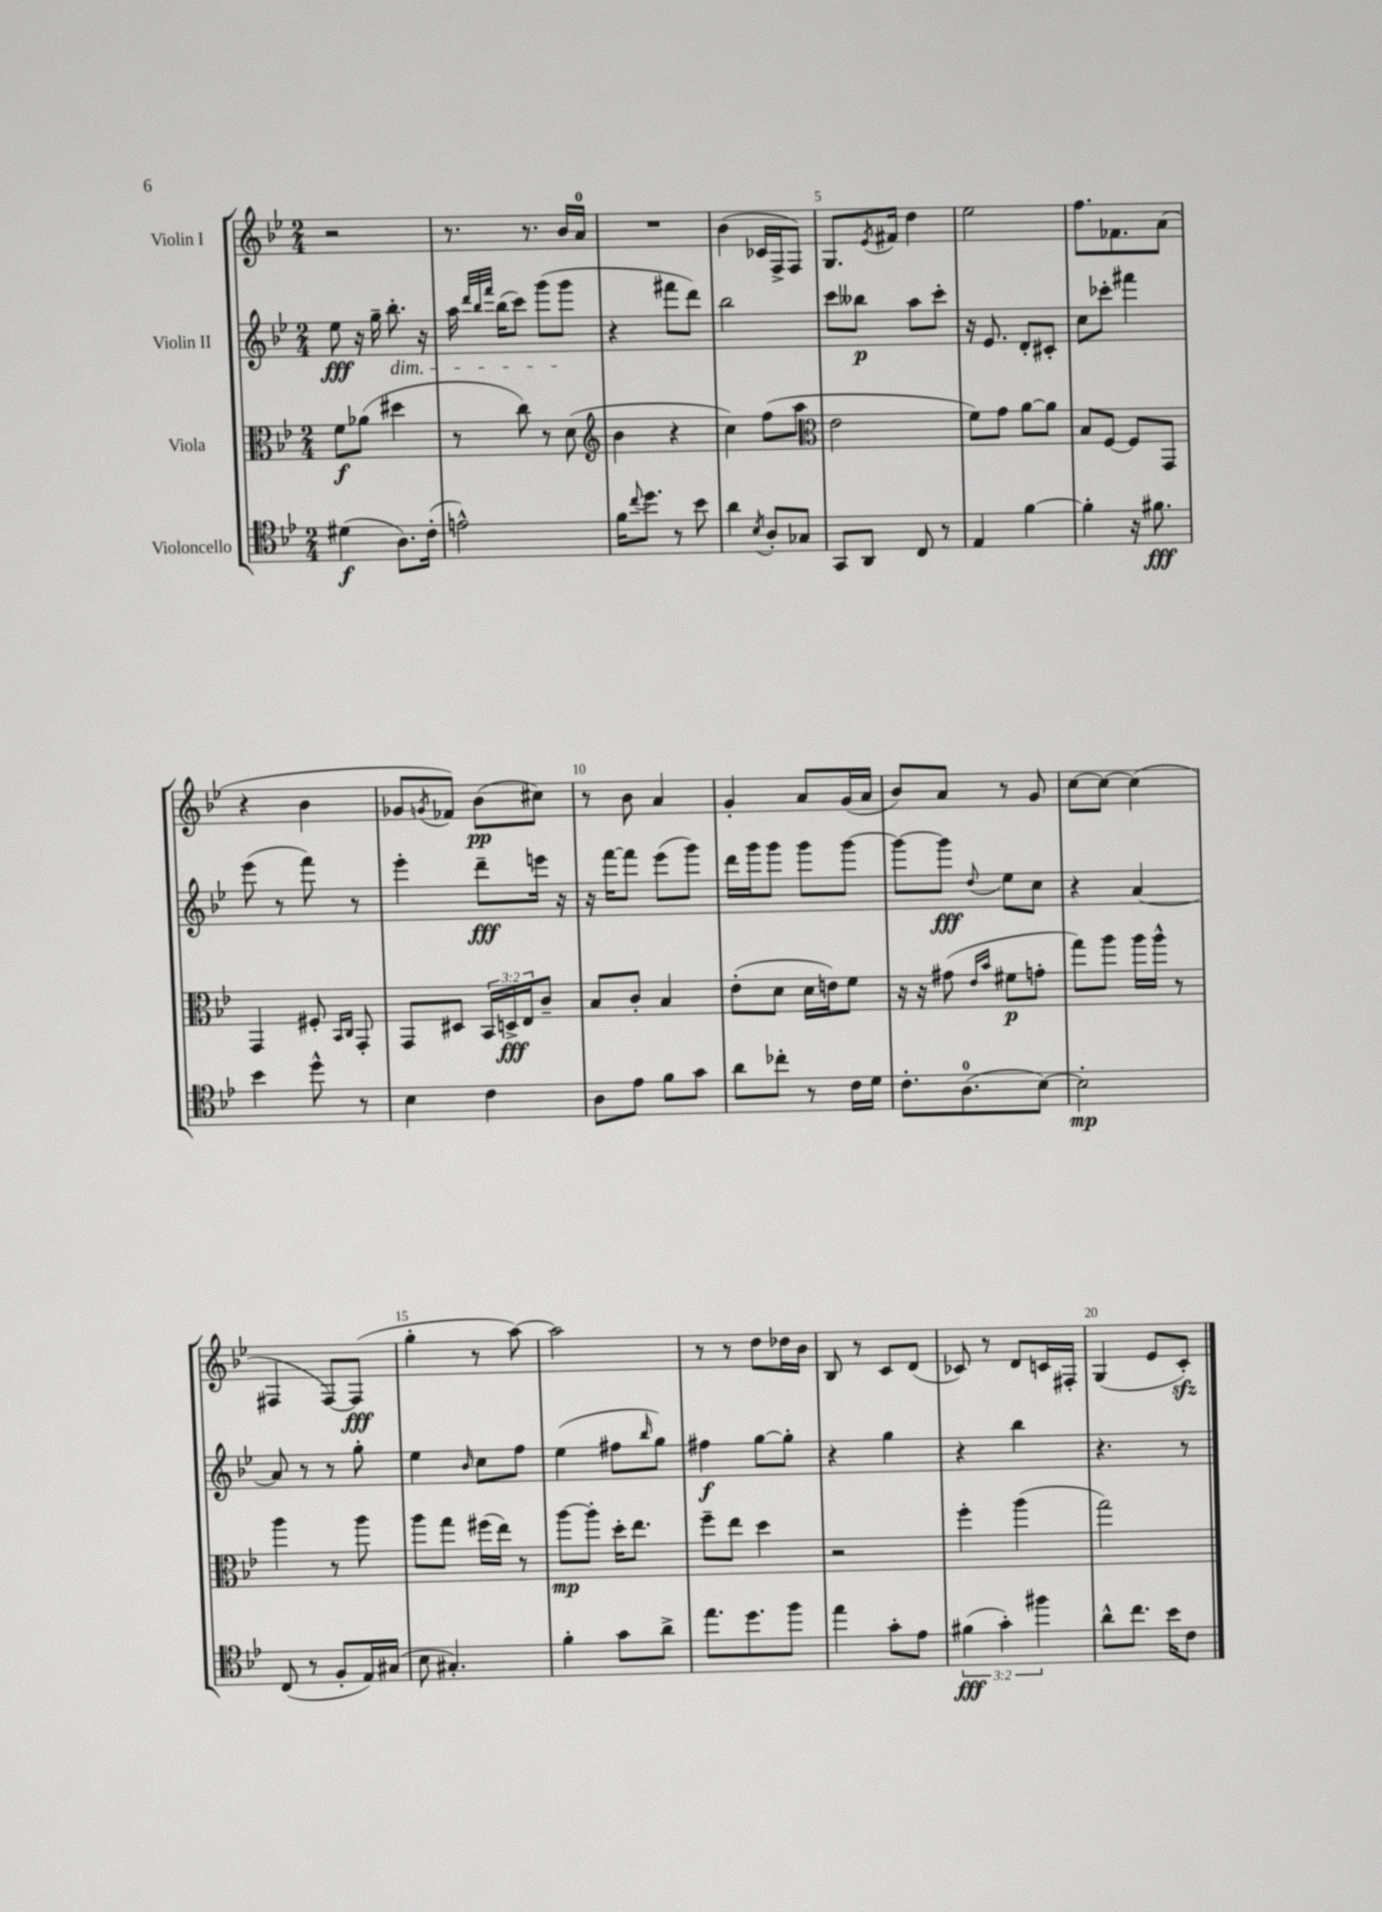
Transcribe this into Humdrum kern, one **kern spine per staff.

**kern	**dynam	**kern	**dynam	**kern	**dynam	**kern	**dynam
*part4	*part4	*part3	*part3	*part2	*part2	*part1	*part1
*staff4	*staff4	*staff3	*staff3	*staff2	*staff2	*staff1	*staff1
*I"Violoncello	*	*I"Viola	*	*I"Violin II	*	*I"Violin I	*
*clefC4	*	*clefC3	*	*clefG2	*	*clefG2	*
*k[b-e-]	*	*k[b-e-]	*	*k[b-e-]	*	*k[b-e-]	*
*M2/4	*	*M2/4	*	*M2/4	*	*M2/4	*
=1	=1	=1	=1	=1	=1	=1	=1
(4d#X\	f	8f\L	f	8ee-\	fff	2r	.
.	.	(8a-X\J	.	16r	.	.	.
.	.	.	.	16gg~\	.	.	.
!	!	!	!	!LO:TX:b:i:t=dim.	!	!	!
8.A\L)	.	4dd#X\	.	8.bb-'\	.	.	.
(16c'\Jk	.	.	.	16r	.	.	.
=2	=2	=2	=2	=2	=2	=2	=2
2en^^\)	.	8r	.	16aa\	.	8.r	.
.	.	.	.	32qqddd/LLL	.	.	.
.	.	.	.	32qqbb-/	.	.	.
.	.	.	.	32qqfff/JJJ	.	.	.
.	.	.	.	(16bb-\KL	.	.	.
.	.	8cc\)	.	8ccc\J)	.	.	.
.	.	.	.	.	.	8.r	.
.	.	8r	.	(8ggg\L	.	.	.
.	.	(8d\	.	8ggg\J	.	16b-/LL	.
.	.	.	.	.	.	16a/JJ	.
=3	=3	=3	=3	=3	=3	=3	=3
*	*	*clefG2	*	*	*	*	*
16f\KL	.	4b-\	.	4r	.	2r	.
8qqcc/	.	.	.	.	.	.	.
8.dd\J	.	.	.	.	.	.	.
8r	.	4r	.	8fff#X\L	.	.	.
8b-\	.	.	.	8ddd\J)	.	.	.
=4	=4	=4	=4	=4	=4	=4	=4
4a\	.	4cc\)	.	2bb-\	.	(4b-\	.
8qB-/	.	.	.	.	.	.	.
8A'/L	.	(8ff\L	.	.	.	16c-X/LL	.
.	.	.	.	.	.	16F^/J	.
8G-X/J	.	8aa\J	.	.	.	8F/J)	.
=5	=5	=5	=5	=5	=5	=5	=5
*	*	*clefC3	*	*	*	*	*
8GG/L	.	2e-\	.	8ccc\L	.	8.G/L	.
8AA/J	.	.	.	8bb--X\J	p	.	.
.	.	.	.	.	.	8qe-/	.
.	.	.	.	.	.	16f#X/Jk	.
8C/	.	.	.	8aa\L	.	4dd\	.
8r	.	.	.	8ccc'\J	.	.	.
=6	=6	=6	=6	=6	=6	=6	=6
4E-/	.	8f\L)	.	16r	.	2ee-\	.
.	.	.	.	8.e-/	.	.	.
.	.	8g\J	.	.	.	.	.
[4f\	.	[8a\L	.	8d'/L	.	.	.
.	.	8a\J]	.	8c#X'/J	.	.	.
=7	=7	=7	=7	=7	=7	=7	=7
4f'\]	.	8B-/L	.	8cc\L	.	8.ff\L	.
.	.	[8F/J	.	8ccc-X'\J	.	.	.
.	.	.	.	.	.	8.f-X\	.
16r	.	8F/L]	.	4fff#X\	.	.	.
8.f#X\	fff	.	.	.	.	.	.
.	.	8GG/J	.	.	.	(8a\J	.
!!LO:LB:g=z
=8	=8	=8	=8	=8	=8	=8	=8
4b-\	.	4GG/	.	(8eee-\	.	4r	.
.	.	.	.	8r	.	.	.
8dd^^\	.	8F#X'/	.	8fff\)	.	4b-\	.
.	.	16qqBB-/LL	.	.	.	.	.
.	.	16qqC/JJ	.	.	.	.	.
8r	.	8GG'/	.	8r	.	.	.
=9	=9	=9	=9	=9	=9	=9	=9
4B-\	.	8GG/L	.	4eee-'\	.	8g-X/L	.
.	.	.	.	.	.	8qgn/	.
.	.	8D#X/J	.	.	.	8f-X/J)	.
4c\	.	24BB-/LL	.	8ddd~\L	fff	(8b-\L	pp
.	.	24Dn^/	fff	.	.	.	.
.	.	24E-/J	.	.	.	.	.
.	.	8c~/J	.	16eeen\Jk	.	8cc#X\J)	.
.	.	.	.	16r	.	.	.
=10	=10	=10	=10	=10	=10	=10	=10
8A\L	.	8B-/L	.	16r	.	8r	.
.	.	.	.	[16fff\KL	.	.	.
8e-\J	.	8c'/J	.	8fff\J]	.	8b-\	.
8f\L	.	4B-/	.	(8eee-\L	.	4a/	.
8g\J	.	.	.	8ggg\J)	.	.	.
=11	=11	=11	=11	=11	=11	=11	=11
8a\L	.	(8e-'\L	.	16ddd\LL	.	4g'/	.
.	.	.	.	16ggg\J	.	.	.
8cc-X'\J	.	8d\J	.	8ggg\J	.	.	.
8r	.	16d\LL	.	8ggg\L	.	8a/L	.
.	.	16en\J)	.	.	.	.	.
16c\LL	.	8f\J	.	[8ggg\J	.	(16g/L	.
16d\JJ	.	.	.	.	.	16a/JJ	.
=12	=12	=12	=12	=12	=12	=12	=12
8.c'\L	.	16r	.	8ggg\L_	.	8b-/L)	.
.	.	16r	.	.	.	.	.
.	.	(8g#X\	.	8ggg\J]	fff	8a/J	.
(8.A\	.	.	.	.	.	.	.
.	.	16qqe-/LL	.	.	.	.	.
.	.	16qqb-/JJ	.	8qqdd/	.	.	.
.	.	8f#X\L	p	8ee-\L	.	8r	.
[8B-\J)	.	8gn'\J	.	8cc\J	.	8g/	.
=13	=13	=13	=13	=13	=13	=13	=13
2B-'\]	mp	8gg\L)	.	4r	.	[8cc\L	.
.	.	8aa\J	.	.	.	8cc\J_	.
.	.	16aa\LL	.	[4a/	.	(4cc\]	.
.	.	16aa^^\JJ	.	.	.	.	.
.	.	8r	.	.	.	.	.
!!LO:LB:g=z
=14	=14	=14	=14	=14	=14	=14	=14
(8C/	.	4aa\	.	8a/]	.	4F#X/	.
8r	.	.	.	8r	.	.	.
8F'/L	.	8r	.	8r	.	[8F#/L)	.
16E-/L)	.	8aa\	.	8gg'\	.	(8F#/J]	fff
(16G#X/JJ	.	.	.	.	.	.	.
=15	=15	=15	=15	=15	=15	=15	=15
8B-\	.	8aa\L	.	4ee-\	.	4gg'\	.
4.G#X'/)	.	8gg\J	.	.	.	.	.
.	.	.	.	16qqb-/	.	.	.
.	.	(16ff#X\LL	.	8cc\L	.	8r	.
.	.	16ee-\JJ)	.	.	.	.	.
.	.	8r	.	8ff\J	.	[8aa\)	.
=16	=16	=16	=16	=16	=16	=16	=16
4f'\	.	[8aa\L	mp	(4ee-\	.	2aa\]	.
.	.	8aa'\J]	.	.	.	.	.
8g\L	.	16dd'\KL	.	8ff#X\L	.	.	.
.	.	8.ee-\J	.	.	.	.	.
.	.	.	.	16qqbb-/	.	.	.
8a^\J	.	.	.	8gg\J)	.	.	.
=17	=17	=17	=17	=17	=17	=17	=17
8.ee-\L	.	8ff~\L	.	4ff#X\	f	8r	.
.	.	8ee-\J	.	.	.	8r	.
8.dd\	.	.	.	.	.	.	.
.	.	4dd\	.	[8gg\L	.	8dd\L	.
8ff\J	.	.	.	8gg'\J]	.	16dd-X\L	.
.	.	.	.	.	.	16b-\JJ	.
=18	=18	=18	=18	=18	=18	=18	=18
4ee-\	.	2r	.	4r	.	8B-/	.
.	.	.	.	.	.	8r	.
8g'\L	.	.	.	4gg\	.	8c/L	.
8e-\J	.	.	.	.	.	(8d/J	.
=19	=19	=19	=19	=19	=19	=19	=19
(6f#X\	fff	4ff'\	.	4r	.	8c-X/)	.
.	.	.	.	.	.	8r	.
6g'\)	.	.	.	.	.	.	.
.	.	(4aa\	.	4bb-\	.	8d/L	.
6ff#X\	.	.	.	.	.	.	.
.	.	.	.	.	.	16cn/L	.
.	.	.	.	.	.	16F#X'/JJ	.
=20	=20	=20	=20	=20	=20	=20	=20
8a^^\L	.	2gg\)	.	4.r	.	(4G/	.
8.cc\J	.	.	.	.	.	.	.
.	.	.	.	.	.	8e-/L	.
16b-\KL	.	.	.	.	.	.	.
8c\J	.	.	.	8r	.	8czz'/J)	.
==	==	==	==	==	==	==	==
*-	*-	*-	*-	*-	*-	*-	*-
